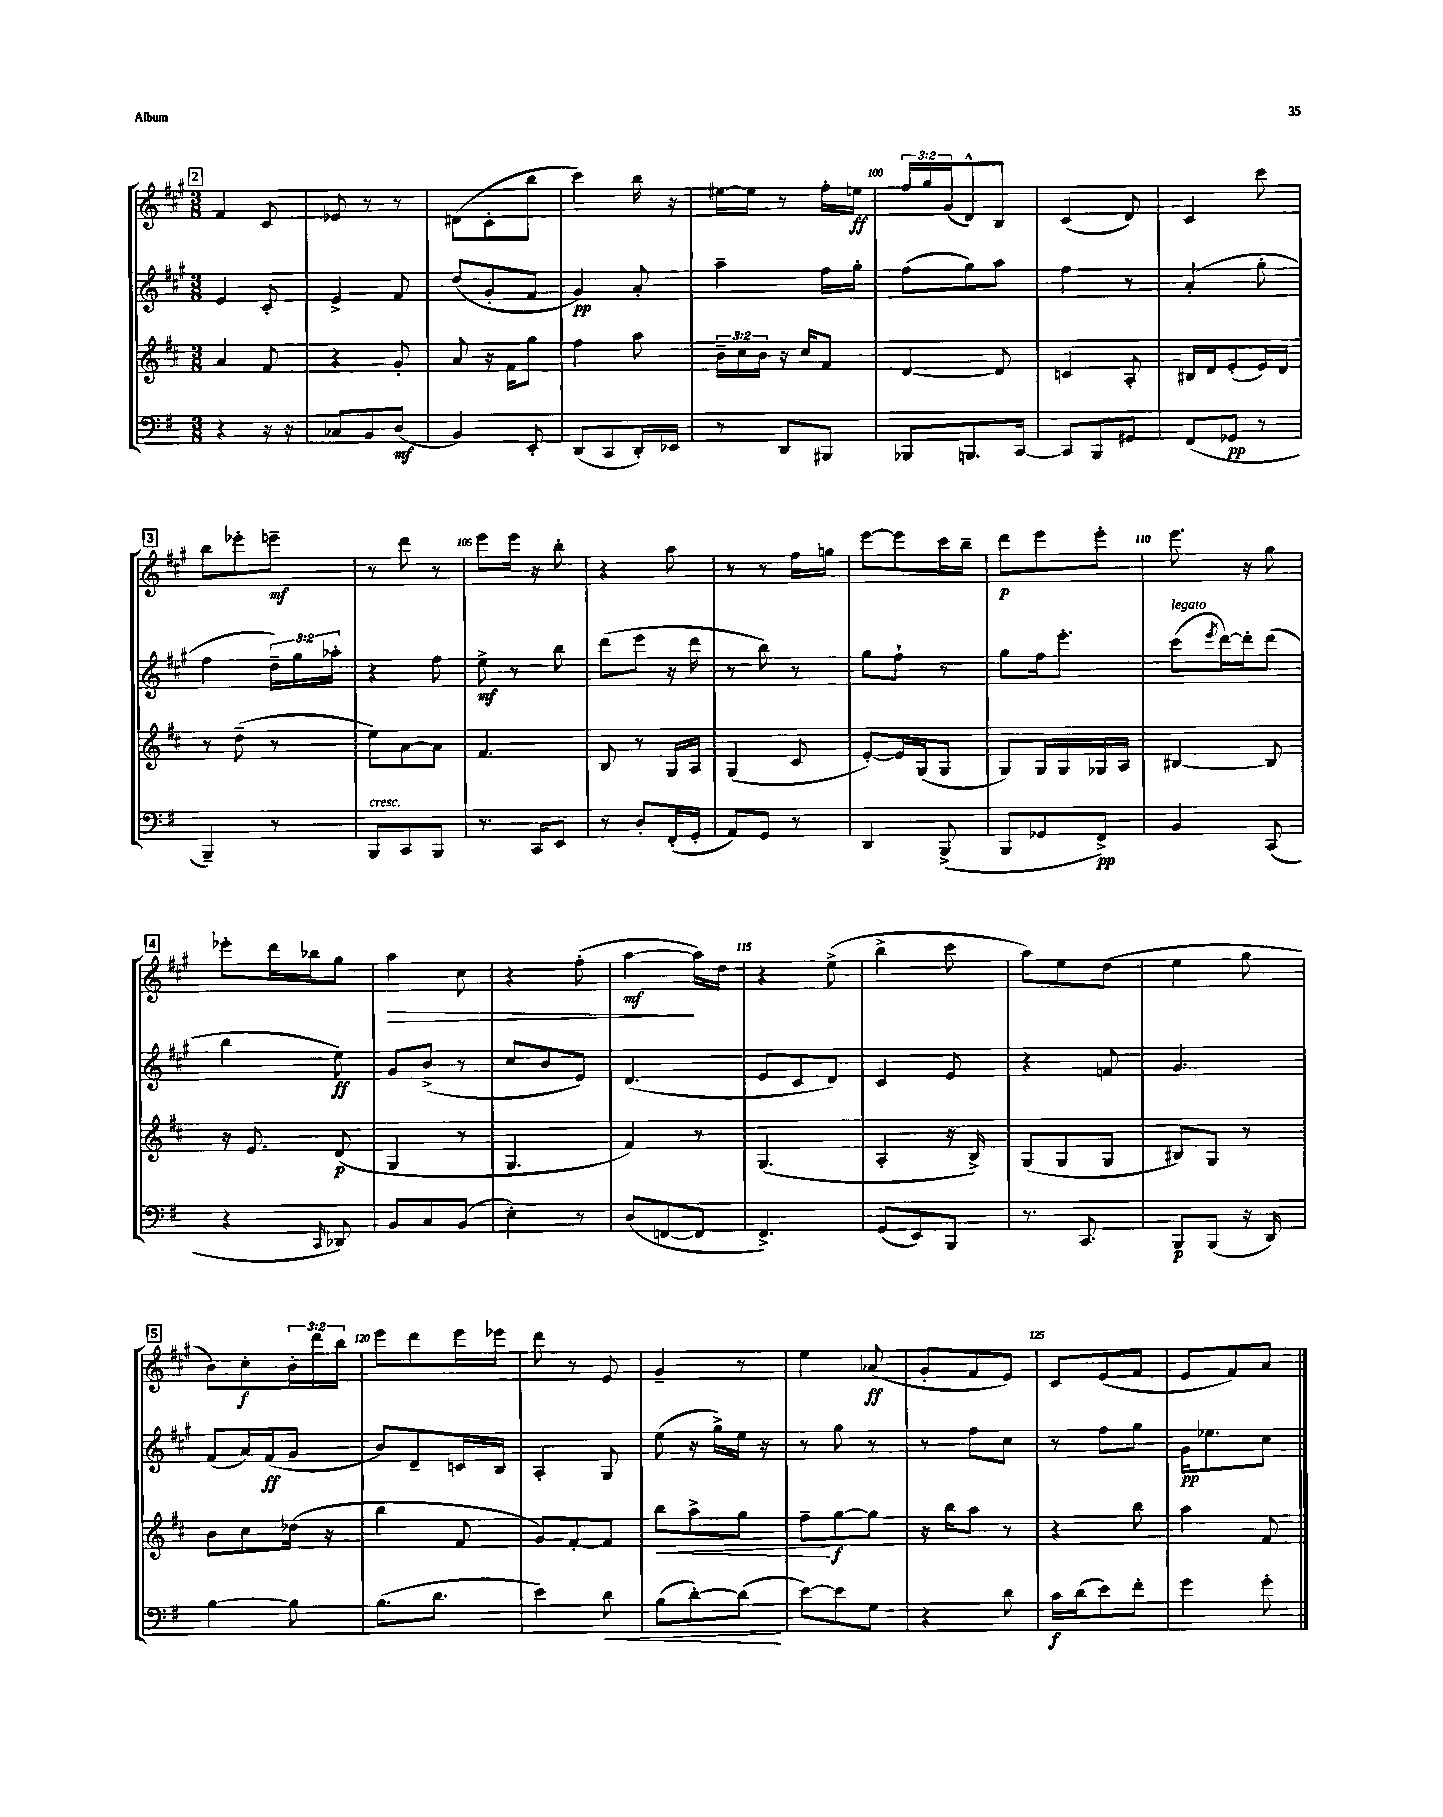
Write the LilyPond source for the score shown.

<<
\new StaffGroup <<
\new Staff = "s0" {
    \clef treble \key a \major \numericTimeSignature \time 3/8 \override Staff.TupletNumber.text = #tuplet-number::calc-fraction-text
    \mark \markup { \box "2" } fis'4 cis'8 |
    ees'8 r8 r8 |
    dis'8( cis'8-. b''8 |
    cis'''4) b''16 r16 |
    eis''16~ eis''16 r8 fis''16-. e''16\ff |
    \tuplet 3/2 { fis''16 gis''16 gis'16( } d'8-^) b8 |
    cis'4( d'8) |
    cis'4 cis'''8 |
    \mark \markup { \box "3" } b''8 ees'''8-. e'''8--\mf |
    r8 d'''8 r8 |
    e'''8 e'''16 r16 b''8-. |
    r4 a''8 |
    r8 r8 fis''16 g''16 |
    e'''8~ e'''8 cis'''16 b''16-- |
    d'''8\p e'''8 e'''8-. |
    e'''8. r16 gis''8 |
    \mark \markup { \box "4" } ees'''8-. d'''16 bes''16 gis''8 |
    a''4\> cis''8 |
    r4 fis''8-.( |
    a''4~\mf\! a''16) d''16 |
    r4 e''8->( |
    b''4-> cis'''8 |
    a''8) e''8 d''8( |
    e''4 gis''8 |
    \mark \markup { \box "5" } b'8) cis''8-.\f \tuplet 3/2 { b'16-. d'''16 b''16 } |
    e'''8 d'''8 e'''16 ees'''16 |
    d'''8 r8 e'8 |
    gis'4-- r8 |
    e''4 aes'8\ff( |
    gis'8-. fis'8 e'8) |
    cis'8 e'8( fis'8 |
    e'8 fis'8) a'8 \bar "|." |
}
\new Staff = "s1" {
    \clef treble \key a \major \numericTimeSignature \time 3/8 \override Staff.TupletNumber.text = #tuplet-number::calc-fraction-text
    \mark \markup { \box "2" } e'4 cis'8-. |
    e'4-> fis'8 |
    d''8( gis'8-. fis'8 |
    gis'4\pp) a'8-. |
    a''4-- fis''16 gis''16-. |
    fis''8( gis''8) a''8 |
    fis''4 r8 |
    a'4-.( gis''8-. |
    \mark \markup { \box "3" } fis''4 \tuplet 3/2 { d''16--) gis''16 aes''16-. } |
    r4 fis''8 |
    e''8->\mf r8 b''8 |
    d'''8( e'''8 r16 d'''16 |
    r8 b''8) r8 |
    gis''8 fis''8-! r8 |
    gis''8 fis''16 e'''8.-. |
    cis'''8^\markup { \italic "legato" }( \acciaccatura { e'''8 } d'''16~) d'''16-. d'''8( |
    \mark \markup { \box "4" } b''4 e''8\ff) |
    gis'8 b'8->( r8 |
    cis''8 b'8 e'8) |
    d'4.( |
    e'8 cis'8 d'8) |
    cis'4 e'8 |
    r4 f'8 |
    gis'4. |
    \mark \markup { \box "5" } fis'8( a'16) fis'16\ff( gis'8 |
    b'8) d'8-- c'16 b16 |
    a4-. gis8 |
    e''8( r16 gis''16->) e''16 r16 |
    r8 gis''8 r8 |
    r8 fis''8 cis''8 |
    r8 fis''8 gis''8 |
    gis'16\pp ees''8. cis''8 \bar "|." |
}
\new Staff = "s2" {
    \clef treble \key d \major \numericTimeSignature \time 3/8 \override Staff.TupletNumber.text = #tuplet-number::calc-fraction-text
    \mark \markup { \box "2" } a'4 fis'8 |
    r4 g'8-. |
    a'8 r16 fis'16 g''8 |
    fis''4 a''8 |
    \tuplet 3/2 { b'16-- cis''16 b'16 } r16 cis''16 fis'8 |
    d'4~ d'8 |
    c'4 a8-. |
    bis16 d'16 e'8-.( e'16) d'16 |
    \mark \markup { \box "3" } r8 d''8--( r8 |
    e''8) a'8~ a'8 |
    fis'4. |
    b8 r8 g16 a16 |
    g4( cis'8 |
    e'8~-.) e'16 g16( g8 |
    g8) g16 g16 ges16 a16 |
    bis4~ bis8 |
    \mark \markup { \box "4" } r16 e'8. d'8\p( |
    g4 r8 |
    g4. |
    fis'4) r8 |
    g4.( |
    a4-. r16 b16->) |
    g8( g8 g8 |
    bis8) g8 r8 |
    \mark \markup { \box "5" } b'8 cis''8 des''16( r16 |
    b''4 fis'8 |
    g'8) fis'8~-. fis'8 |
    b''8\< a''8-> g''8 |
    fis''8--\! g''8~\f g''8 |
    r16 b''16 a''8 r8 |
    r4 b''8 |
    a''4 fis'8 \bar "|." |
}
\new Staff = "s3" {
    \clef bass \key g \major \numericTimeSignature \time 3/8
    \mark \markup { \box "2" } r4 r16 r16 |
    ces8 b,8 d8\mf( |
    b,4) e,8-. |
    d,8( c,8 d,16-.) ees,16 |
    r8 d,8 bis,,8 |
    bes,,8 b,,8. c,16~ |
    c,8 b,,8 gis,8 |
    fis,8( ges,8\pp r8 |
    \mark \markup { \box "3" } b,,4--) r8 |
    b,,8^\markup { \italic "cresc." } c,8 b,,8 |
    r8. c,16 e,8 |
    r8 d8-. fis,16-.( g,16-. |
    a,8) g,8 r8 |
    d,4 b,,8->( |
    b,,8 ges,8 fis,8->\pp) |
    b,4 c,8( |
    \mark \markup { \box "4" } r4 \grace { c,16 } des,8) |
    b,8 c8 b,8( |
    e4-.) r8 |
    d8( f,8~ f,8 |
    fis,4.->) |
    g,8( e,8) b,,8 |
    r8. c,8. |
    b,,8\p b,,8( r16 d,16) |
    \mark \markup { \box "5" } b4~ b8 |
    b8.( d'8. |
    e'4) d'8\< |
    b8( d'8~-.) d'8\!( |
    e'8~) e'8 g8 |
    r4 d'8 |
    c'16\f d'16( e'8) fis'8-. |
    g'4 g'8-. \bar "|." |
}
>>
>>
\layout { \context { \Score currentBarNumber = #95 \override BarNumber.break-visibility = ##(#f #t #t) barNumberVisibility = #(every-nth-bar-number-visible 5) } }
